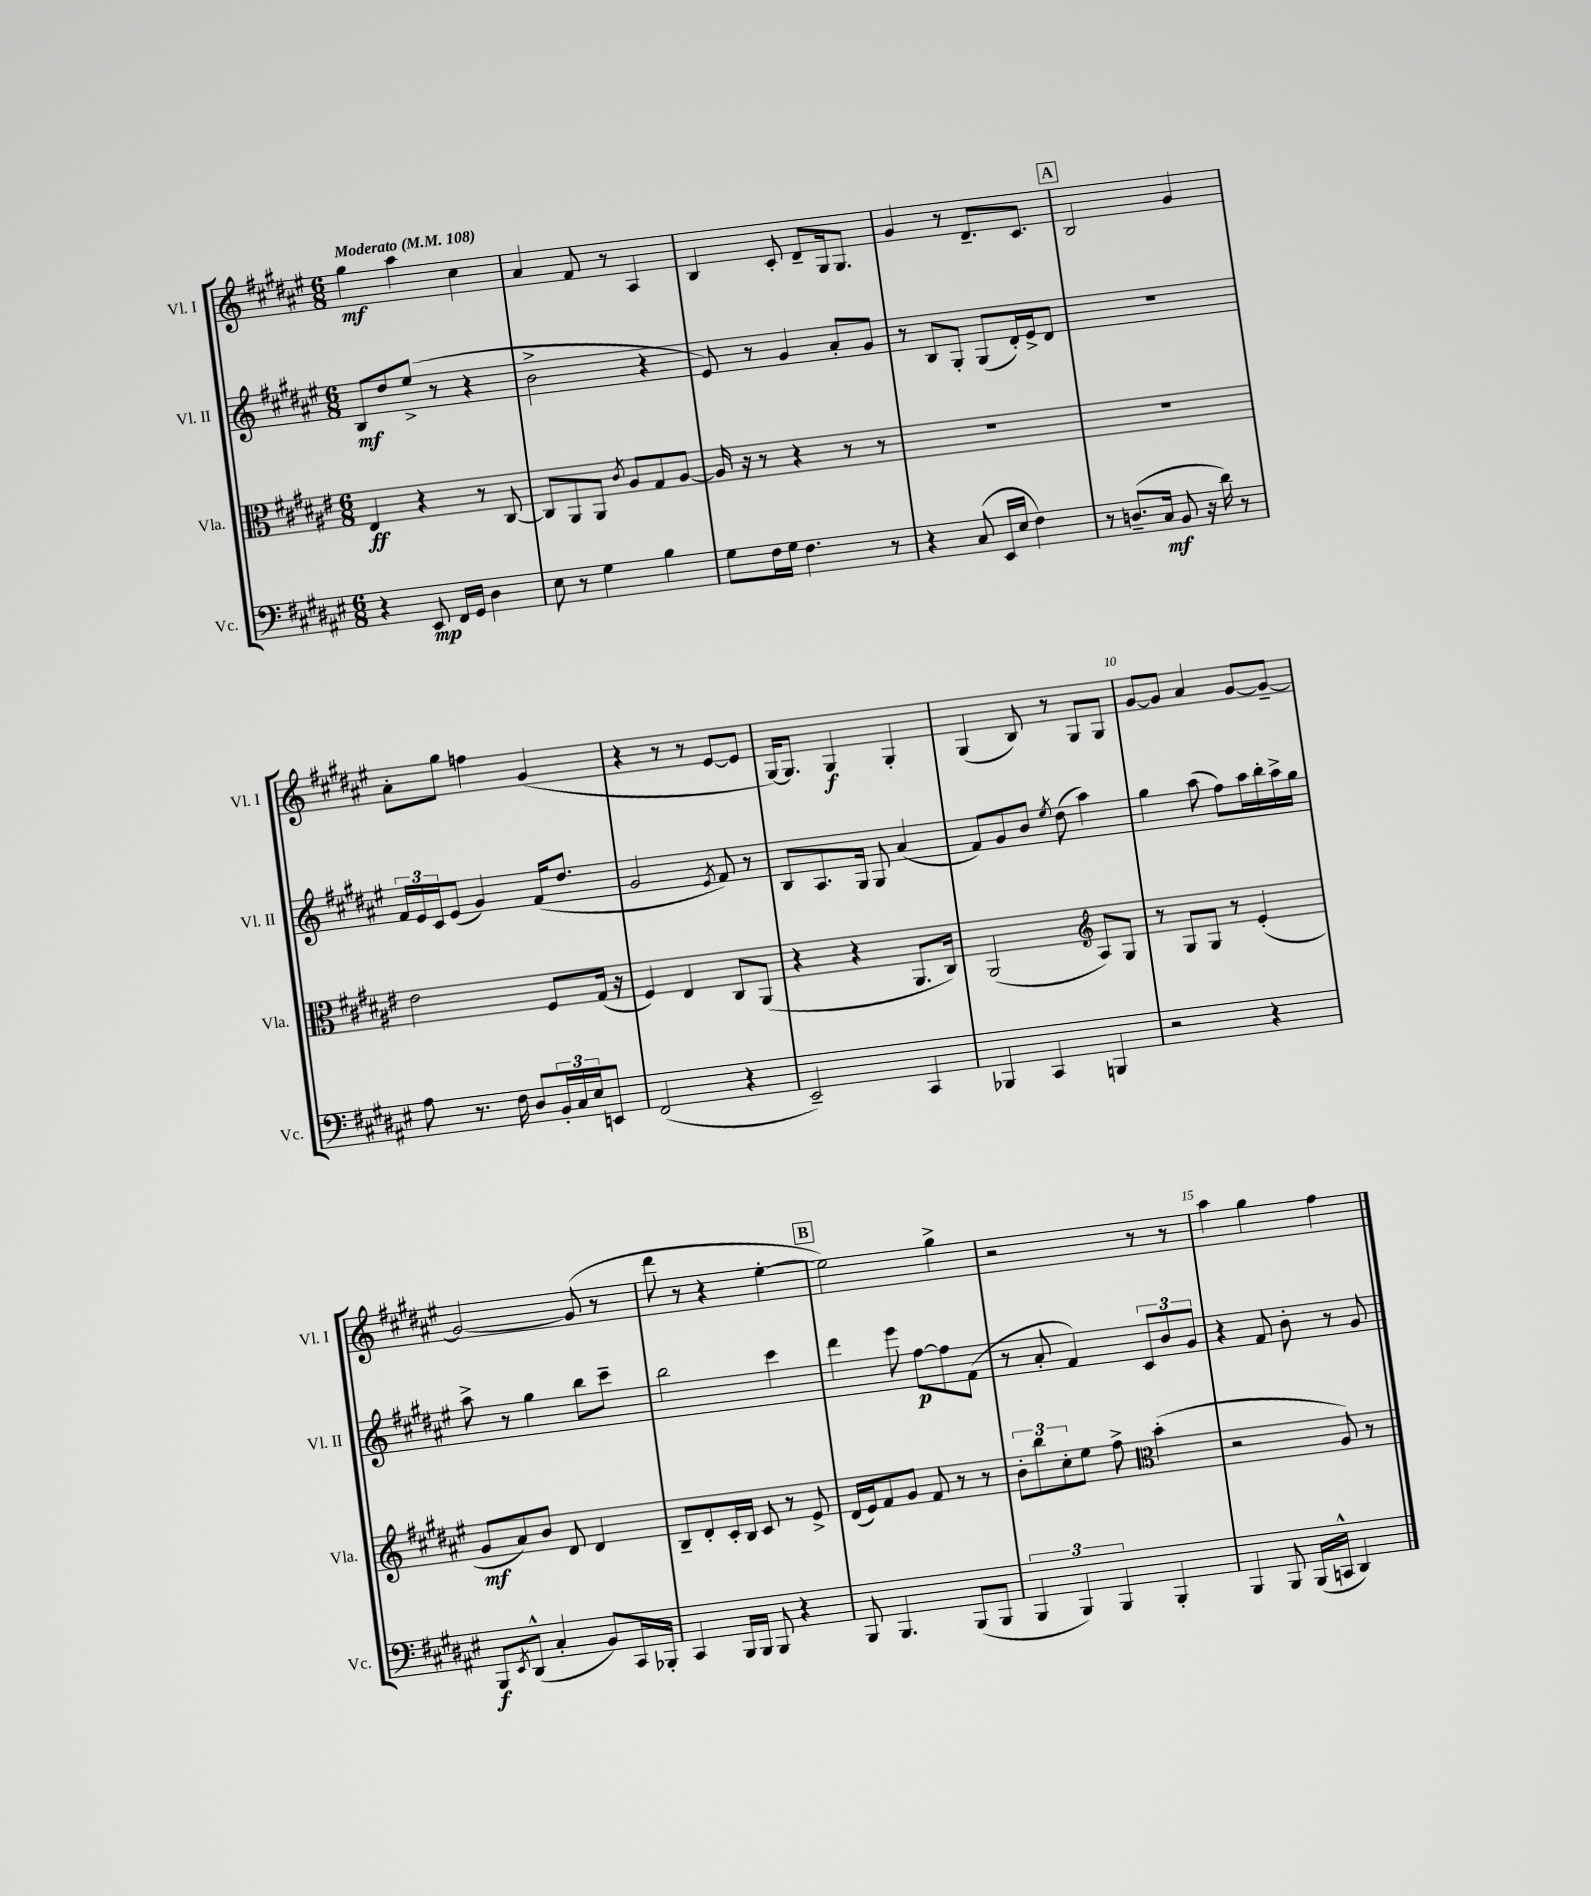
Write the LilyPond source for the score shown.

<<
\new StaffGroup <<
\new Staff = "s0" \with { instrumentName = "Vl. I" shortInstrumentName = "Vl. I" } {
    \clef treble \key fis \major \numericTimeSignature \time 6/8 \tempo "Moderato" 4 = 108
    gis''4\mf ais''4 cis''4 |
    ais'4 fis'8 r8 ais4 |
    b4 cis'8-. dis'8-- gis16 gis8. |
    gis'4 r8 dis'8.-- cis'8. |
    \mark \markup { \box "A" } b2 gis'4 |
    ais'8-. gis''8 f''4 gis'4( |
    r4 r8 r8 eis'8~ eis'8 |
    gis16~) gis8. gis4\f gis4-. |
    gis4( b8) r8 gis8 gis8 |
    gis'8~ gis'8 ais'4 gis'8~ gis'8~-- |
    gis'2~ gis'8( r8 |
    dis'''8 r8 r4 eis''4~-. |
    \mark \markup { \box "B" } eis''2) gis''4-> |
    r2 r8 r8 |
    ais''4 gis''4 fis''4 \bar "|." |
}
\new Staff = "s1" \with { instrumentName = "Vl. II" shortInstrumentName = "Vl. II" } {
    \clef treble \key fis \major \numericTimeSignature \time 6/8
    b8\mf dis''8 eis''8->( r8 r4 |
    b'2-> r4 |
    eis'8) r8 gis'4 ais'8-. gis'8 |
    r8 b8 gis8-. gis8( dis'16-.) eis'16-> dis'8 |
    \mark \markup { \box "A" } R2. |
    \tuplet 3/2 { fis'16 eis'16 cis'16 } eis'8( gis'4) fis'16( dis''8. |
    gis'2 \acciaccatura { eis'8 } fis'8) r8 |
    b8 ais8. gis16 gis8 ais'4( |
    fis'8) gis'8 b'8 \acciaccatura { eis''8 } dis''8( ais''4) |
    gis''4 ais''8( fis''8) ais''16 b''16-. ais''16-> gis''16 |
    ais''8-> r8 gis''4 b''8 cis'''8-- |
    b''2 cis'''4 |
    \mark \markup { \box "B" } dis'''4 eis'''8 fis''8~\p fis''8 fis'8( |
    r8 ais'8-. fis'4) \tuplet 3/2 { cis'8 b'8 gis'8 } |
    r4 fis'8 b'8-. r8 gis'8 \bar "|." |
}
\new Staff = "s2" \with { instrumentName = "Vla." shortInstrumentName = "Vla." } {
    \clef alto \key fis \major \numericTimeSignature \time 6/8
    eis4\ff r4 r8 cis8~ |
    cis8 ais,8 ais,8 \acciaccatura { cis'8 } ais8 gis8 ais8~ |
    ais16 r16 r8 r4 r8 r8 |
    R2. |
    \mark \markup { \box "A" } R2. |
    eis'2 fis8 gis16( r16 |
    fis4) eis4 cis8 ais,8( |
    r4 r4 ais,8. cis16) |
    ais,2( \clef treble ais8) gis8 |
    r8 gis8 gis8 r8 eis'4-.( |
    gis'8\mf ais'8) b'8 dis'8 dis'4 |
    b8-- dis'8-. cis'16-. b16 cis'8 r8 eis'8-> |
    \mark \markup { \box "B" } dis'16( eis'16) fis'8 gis'8 fis'8 r8 r8 |
    \tuplet 3/2 { b'8-. b''8 cis''8-. } eis''8 fis''8-> \clef alto b'4-.( |
    r2 ais8) r8 \bar "|." |
}
\new Staff = "s3" \with { instrumentName = "Vc." shortInstrumentName = "Vc." } {
    \clef bass \key fis \major \numericTimeSignature \time 6/8
    r4 eis,8\mp fis,16 gis,16 dis4 |
    eis8 r8 gis4 b4 |
    gis8 fis16 gis16 fis4. r8 |
    r4 cis8( eis,16 eis16 fis4) |
    \mark \markup { \box "A" } r8 d8.--( cis16\mf b,8 r16 dis'16) r8 |
    ais8 r8. fis16 dis8 \tuplet 3/2 { b,16-. cis16 eis16 } e,8 |
    fis,2( r4 |
    eis,2--) cis,4 |
    bes,,4 cis,4 b,,4 |
    r2 r4 |
    b,,8\f \acciaccatura { eis,8 } dis,8-^( cis4-. b,8) cis,16 bes,,16-. |
    cis,4 b,,16 b,,16 b,,8 r4 |
    \mark \markup { \box "B" } b,,8 b,,4. b,,8( b,,8 |
    \tuplet 3/2 { b,,4 b,,4) b,,4 } b,,4-. |
    b,,4 b,,8 b,,16( c,16-^ dis,4) \bar "|." |
}
>>
>>
\layout { \context { \Score \override BarNumber.break-visibility = ##(#f #t #t) barNumberVisibility = #(every-nth-bar-number-visible 5) } }
